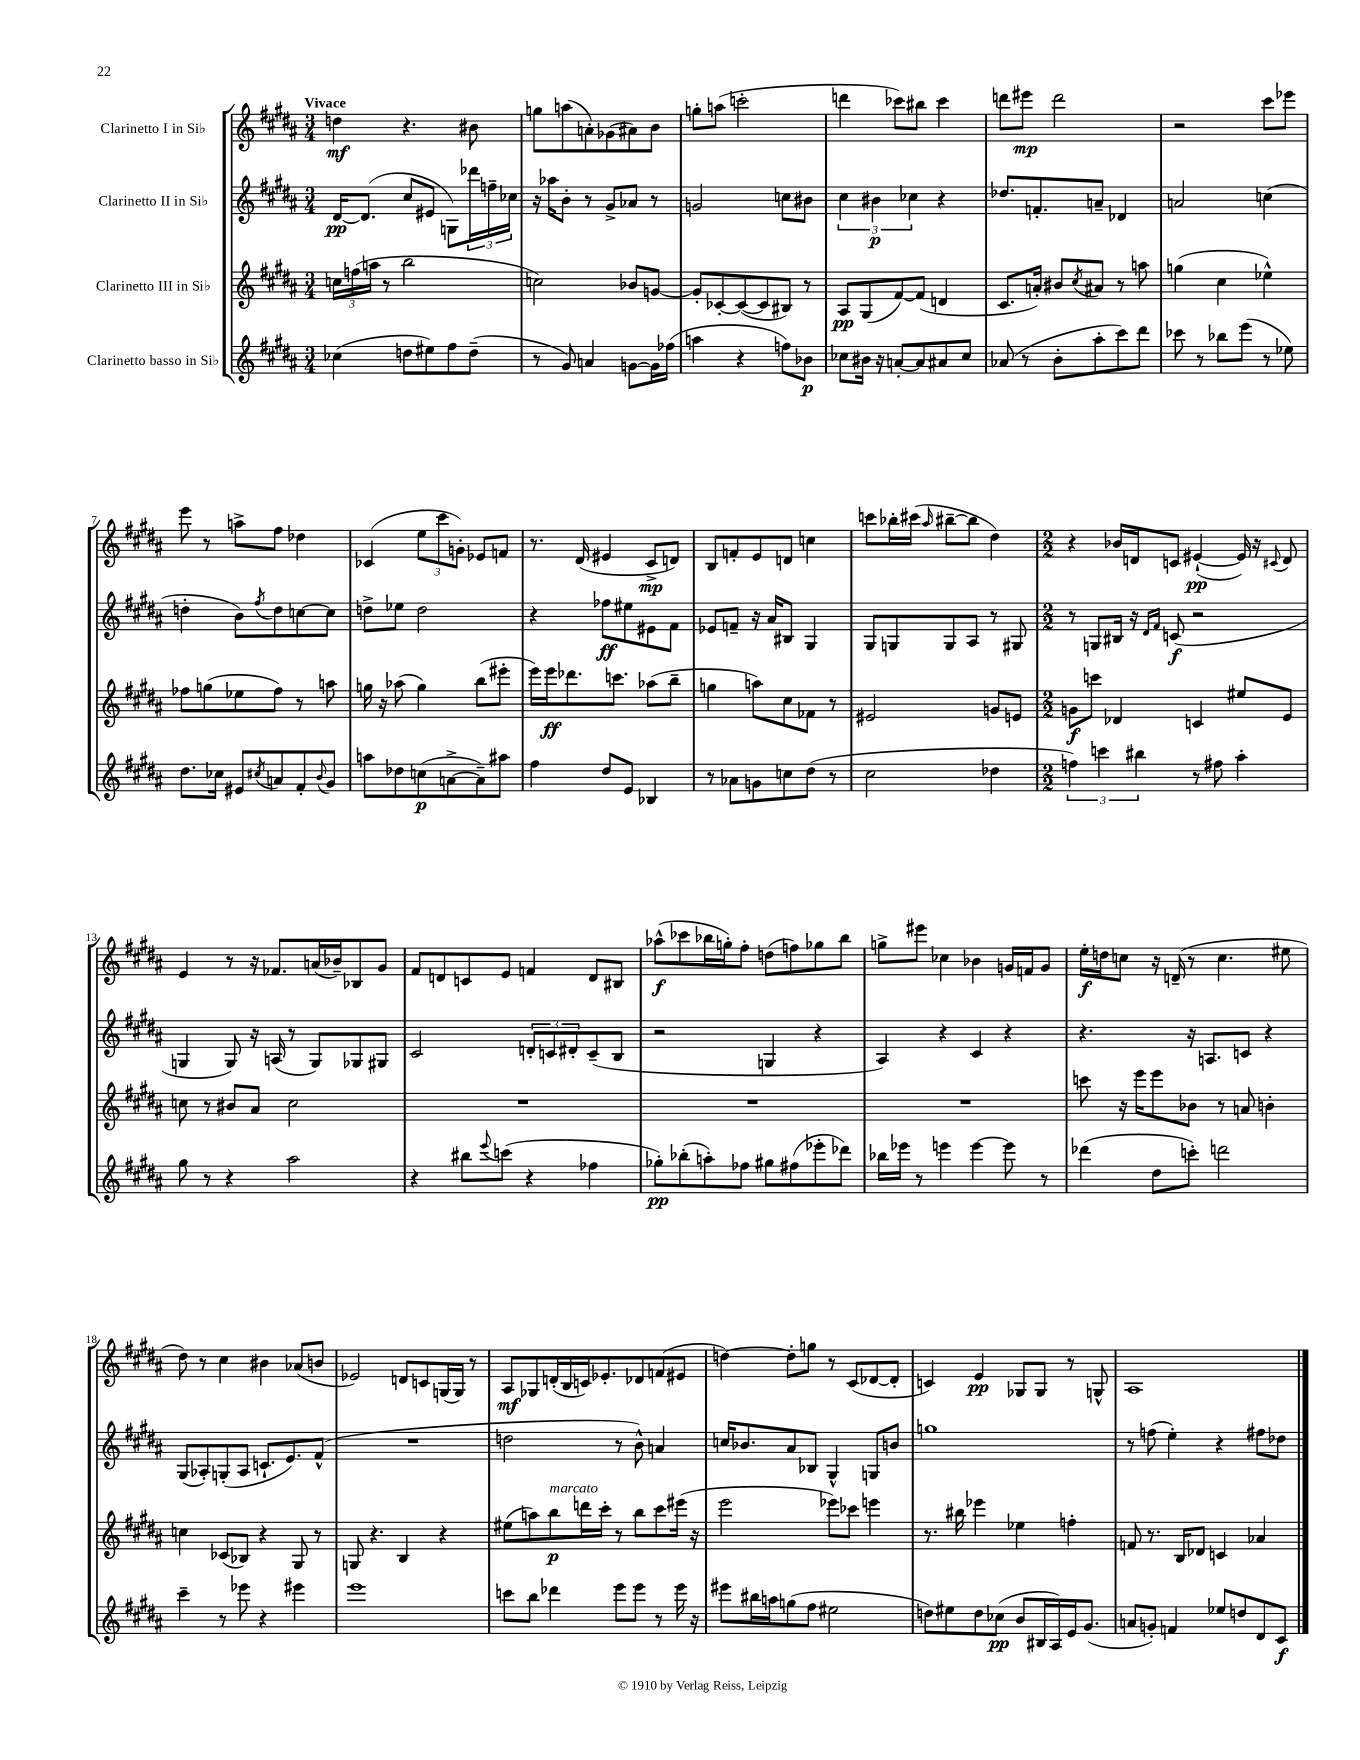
<<
\new StaffGroup <<
\new Staff = "s0" \with { instrumentName = "Clarinetto I in Sib" } {
    \clef treble \key b \major \numericTimeSignature \time 3/4 \tempo "Vivace"
    d''4\mf r4. bis'8 |
    g''8 a''8( a'8-.) ges'8( ais'8) b'8 |
    g''8-. a''8( c'''2-. |
    d'''4 ces'''8) bis''8 ces'''4 |
    d'''8 eis'''8\mp d'''2 |
    r2 cis'''8 ees'''8 |
    e'''8 r8 a''8-> fis''8 des''4 |
    ces'4( \tuplet 3/2 { e''8 cis'''8 g'8-.) } ees'8 f'8 |
    r8. dis'16( eis'4 cis'8->\mp d'8) |
    b8 f'8-. e'8 d'8 c''4 |
    c'''8 bes''16-. cis'''16( \grace { ais''16 } bis''8~-- bis''8 dis''4) |
    \numericTimeSignature \time 2/2 r4 bes'16 d'16 c'8 eis'4~-!\pp( eis'16) r16 \appoggiatura { cis'8 } d'8 |
    e'4 r8 r16 fes'8. a'16( bes'16--) bes8 gis'8 |
    fis'8 d'8 c'8 e'8 f'4 d'8 bis8 |
    aes''8-^\f( ces'''8 bes''16 g''16-.) fis''8-. d''8( f''8) ges''8 bes''8 |
    g''8-> eis'''8 ces''4 bes'4 g'16 f'16 g'8 |
    e''16-.\f d''16 c''8 r16 d'16--( r8 c''4. eis''8 |
    dis''8) r8 cis''4 bis'4 aes'8( b'8 |
    ees'2) d'8 c'8 g16( g16) r8 |
    ais8\mf ges8 d'16-.( b16 c'16) ees'8.-. des'8 f'8( eis'8 |
    d''4~) d''8-. g''8 r8 cis'8( des'8~ des'8-. |
    c'4) e'4\pp ges8 ges8 r8 g8-^ |
    ais1 \bar "|." |
}
\new Staff = "s1" \with { instrumentName = "Clarinetto II in Sib" } {
    \clef treble \key b \major \numericTimeSignature \time 3/4
    dis'16~\pp dis'8.( cis''8 eis'8 g8) \tuplet 3/2 { des'''16 f''16-- ces''16 } |
    r16 aes''16 b'8-. r8 gis'8-> aes'8 r8 |
    g'2 c''8 bis'8 |
    \tuplet 3/2 { cis''4 bis'4\p ces''4 } r4 |
    des''8. f'8.-. a'8-- des'4 |
    a'2 c''4( |
    d''4-. b'8) \acciaccatura { fis''8 } d''8 c''8~ c''8 |
    d''8-> ees''8 d''2 |
    r4 fes''8\ff eis''8 eis'8 fis'8 |
    ees'8 f'8-- r16 ais'16 bis8 gis4 |
    gis8 g8 g8 ais8 r8 gis8 |
    \numericTimeSignature \time 2/2 r8 g8 bis16 r16 \grace { dis'16 fis'16 } c'8\f( r2 |
    g4 g8) r16 a16( r8 g8) ges8 gis8 |
    cis'2 \tuplet 3/2 { d'8-. c'8 dis'8-. } c'8--( b8 |
    r2 g4 r4 |
    ais4) r4 cis'4 r4 |
    r4. r16 a8. c'8 r4 |
    gis8( aes8-.) g8-.( aes8 c'8.-! e'8.) fis'8-^( |
    R1 |
    d''2 r8 b'8-^) a'4 |
    c''16 bes'8. ais'8 bes8 gis4-^ g8 b'8 |
    g''1 |
    r8 f''8( e''4-.) r4 fis''8 des''8 \bar "|." |
}
\new Staff = "s2" \with { instrumentName = "Clarinetto III in Sib" } {
    \clef treble \key b \major \numericTimeSignature \time 3/4
    \tuplet 3/2 { c''16 f''16( a''16 } r8 b''2 |
    c''2) bes'8 g'8~ |
    g'8-. ces'8~-. ces'8~( ces'8 bis8) r8 |
    ais8\pp gis8( fis'8~) fis'8( d'4 |
    cis'8. a'16-.) bis'8 \acciaccatura { cis''8 } ais'8 r8 a''8 |
    g''4( cis''4 ees''4-^) |
    fes''8 g''8( ees''8 fes''8) r8 a''8 |
    g''16 r16 aes''8( g''4) b''8( eis'''8-. |
    e'''16) e'''16\ff des'''8. c'''8. aes''8( b''8-- |
    g''4 a''8) cis''8 fes'8 r8 |
    eis'2 g'8 e'8 |
    \numericTimeSignature \time 2/2 g'8\f c'''8 des'4 c'4 eis''8 e'8 |
    c''8 r8 bis'8 ais'8 c''2 |
    R1 |
    R1 |
    R1 |
    c'''8 r16 e'''16 e'''8 bes'8 r8 a'8 b'4-. |
    c''4 ces'8( bes8) r4 gis8 r8 |
    g8 r4. b4 r4 |
    eis''8( a''8) b''8\p^\markup { \italic "marcato" } d'''16 cis'''16-. r8 b''8 cis'''8 eis'''16( r16 |
    e'''2 ees'''8) ces'''8 e'''4 |
    r8. bis''16 ees'''4 ees''4 f''4-. |
    f'8 r8. b16 des'8 c'4 aes'4 \bar "|." |
}
\new Staff = "s3" \with { instrumentName = "Clarinetto basso in Sib" } {
    \clef treble \key b \major \numericTimeSignature \time 3/4
    ces''4( d''8 eis''8) fis''8 d''8--( |
    r8 gis'8) a'4 g'8~ g'16 fes''16( |
    a''4 r4 f''8) bes'8\p |
    ces''8 bis'16 r16 a'8~-. a'8 ais'8 ces''8 |
    aes'8( r8 b'8-. ais''8-. cis'''8) dis'''8 |
    ces'''8 r8 bes''8 e'''8( r8 ees''8) |
    dis''8. ces''16 eis'8 \acciaccatura { cis''8 } a'8 fis'8-. \appoggiatura { b'8 } gis'8 |
    a''8 des''8 c''8\p( a'8~-> a'8--) ais''8 |
    fis''4 dis''8 e'8 bes4 |
    r8 aes'8 g'8 c''8 dis''8( r8 |
    cis''2 des''4 |
    \numericTimeSignature \time 2/2 \tuplet 3/2 { f''4) c'''4 bis''4 } r8 fis''8 ais''4-. |
    gis''8 r8 r4 ais''2 |
    r4 bis''8 \appoggiatura { e'''8 } c'''8( r4 fes''4 |
    ges''8-.\pp) bes''8-.( a''8-.) fes''8 gis''8 fis''8( ees'''8-. des'''8) |
    bes''16 ees'''16 r8 e'''4 e'''4~ e'''8 r8 |
    des'''4( dis''8 c'''8-.) d'''2 |
    cis'''4-- r8 ees'''8 r4 eis'''4 |
    e'''1 |
    c'''8 b''8 des'''4 e'''8 e'''8 r8 e'''16 r16 |
    eis'''8 bis''16 a''16 g''8( fis''8 eis''2 |
    d''8) eis''8 d''8 ces''8\pp( b'8 bis16 ais16) e'16 gis'8.( |
    a'8 g'8-.) f'4 ees''8 d''8 dis'8 cis'8\f \bar "|." |
}
>>
>>
